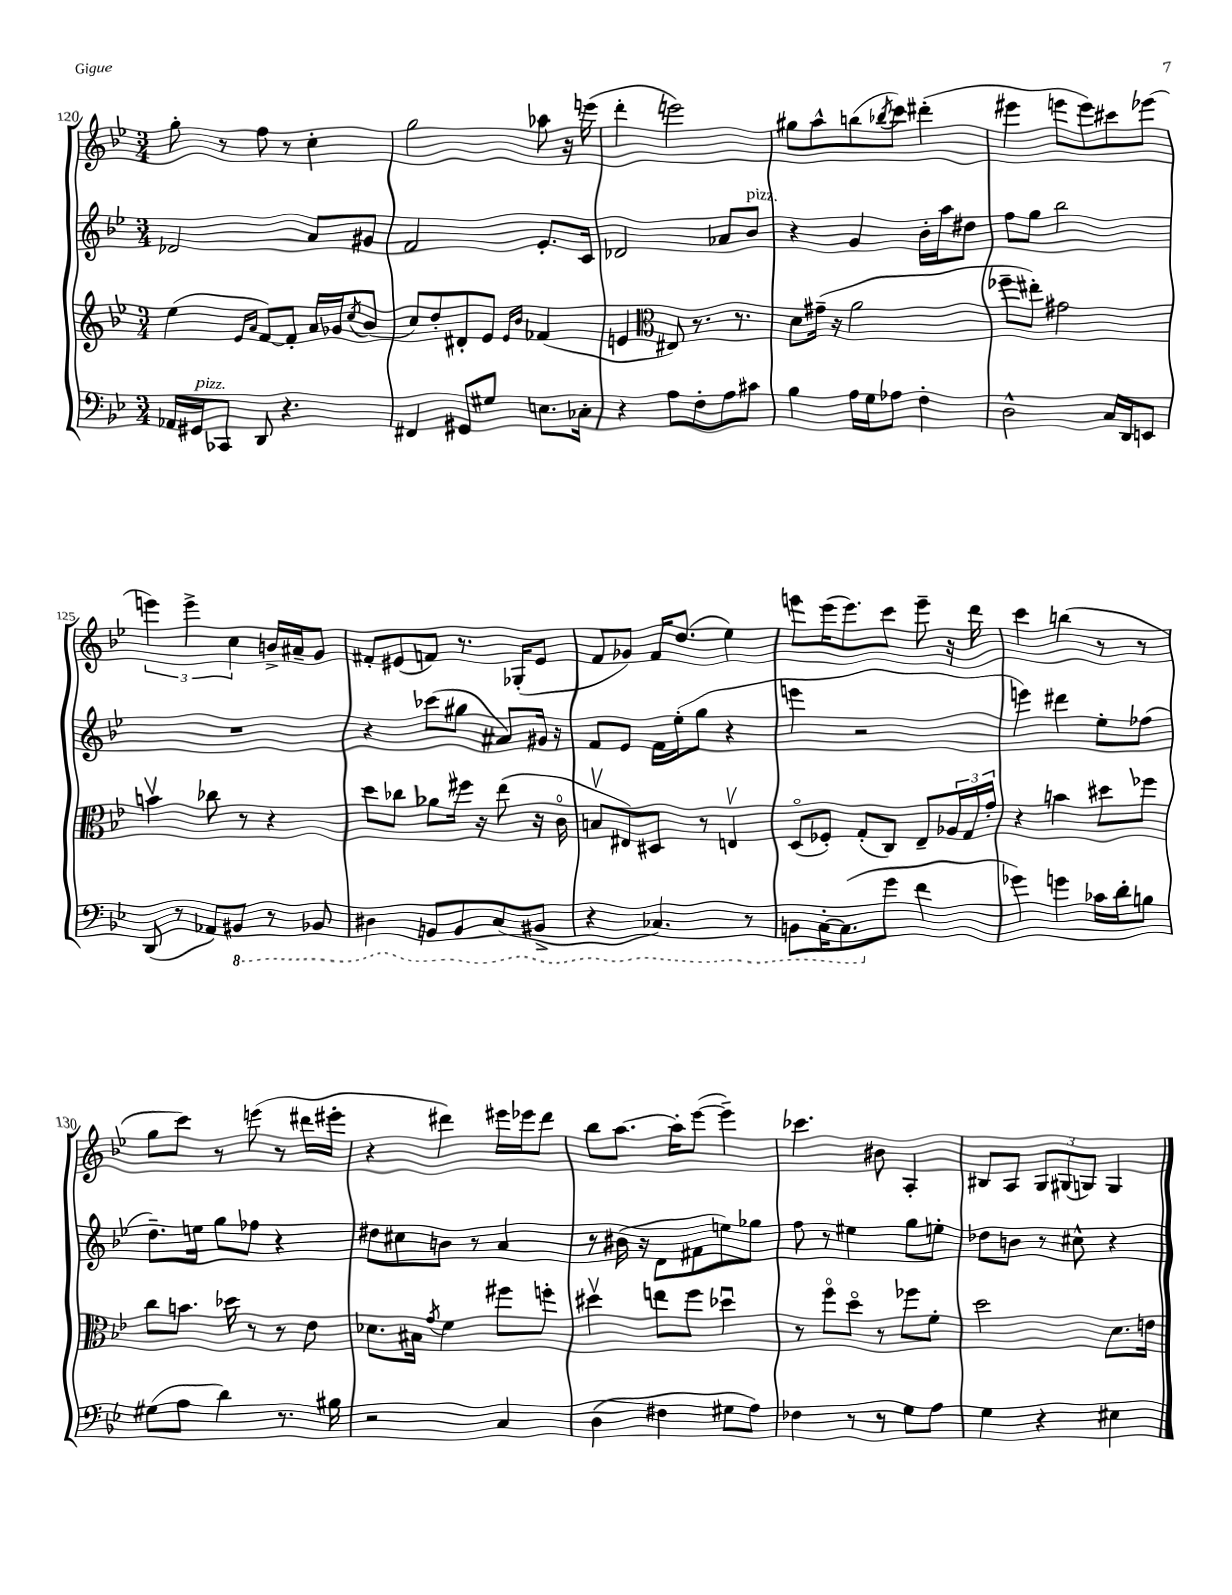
<<
\new StaffGroup <<
\new Staff = "s0" {
    \clef treble \key bes \major \numericTimeSignature \time 3/4
    g''8-. r8 f''8 r8 c''4-. |
    g''2 aes''8 r16 e'''16( |
    d'''4-. e'''2) |
    gis''8 a''8-^ b''8( \acciaccatura { bes''8 } c'''8) dis'''4-.( |
    eis'''4 e'''8 e'''8) cis'''8 ees'''8( |
    \tuplet 3/2 { e'''4) e'''4-> c''4 } b'16-> ais'16-- g'8 |
    fis'8-. eis'8( f'8) r8. ges16-.( eis'8 |
    f'8 ges'8) f'16 d''8.( ees''4) |
    e'''8 e'''16( e'''8.) c'''8 e'''8-- r16 d'''16 |
    c'''4 b''4( r8 r8 |
    g''8 c'''8) r8 e'''8( r8 dis'''16 eis'''16-. |
    r4 dis'''4) eis'''16 ees'''16 dis'''8 |
    bes''8 a''8.~ a''16-. ees'''8~( ees'''4--) |
    ces'''4. bis'8 a4-. |
    bis8 a8 \tuplet 3/2 { g8 gis8( g8) } g4 \bar "|." |
}
\new Staff = "s1" {
    \clef treble \key bes \major \numericTimeSignature \time 3/4
    des'2 a'8 gis'8 |
    f'2 ees'8.-. c'16 |
    des'2 aes'8 bes'8^\markup { \italic "pizz." } |
    r4 g'4 bes'16-. a''16 dis''8 |
    f''8 g''8 bes''2 |
    R2. |
    r4 ces'''8( gis''8 ais'8) gis'16 r16 |
    f'8 ees'8 f'16 ees''16-.( g''8 r4 |
    e'''4 r2 |
    e'''4) dis'''4 ees''8-. fes''8( |
    d''8.--) e''16 g''8 fes''8 r4 |
    dis''8 cis''8 b'8 r8 a'4 |
    r8 bis'16( r16 d'8 fis'8 e''8) ges''8 |
    f''8 r8 eis''4 g''8 e''8-. |
    des''8 b'8 r8 cis''8-^ r4 \bar "|." |
}
\new Staff = "s2" {
    \clef treble \key bes \major \numericTimeSignature \time 3/4
    ees''4( \grace { ees'16 a'16 } f'8~) f'8-. a'16 ges'16 \acciaccatura { c''8 } bes'8( |
    c''8) d''8-. dis'8-. ees'8 \grace { ees'16 bes'16 } fes'4( |
    e'4 \clef alto eis8) r8. r8. |
    d'8 gis'16--( r16 a'2 |
    fes''8-- eis''8-.) gis'2 |
    b'4\upbow ces''8 r8 r4 |
    d''8 ces''8 aes'8 fis''16 r16 ees''8( r16 c'16\flageolet |
    b8\upbow eis8) dis8 r8 e4\upbow |
    d8\flageolet( fes8-.) g8-.( c8) ees8-- \tuplet 3/2 { aes16 g16 g'16-. } |
    r4 b'4 dis''8 fes''8 |
    c''8 b'8. des''16 r8 r8 ees'8 |
    des'8. bis16 \acciaccatura { g'8 } f'4 fis''8 f''8-. |
    dis''4\upbow e''8 f''8 des''4\downbow |
    r8 f''8\flageolet d''8\flageolet r8 fes''8 f'8-. |
    d''2 d'8. e'16 \bar "|." |
}
\new Staff = "s3" {
    \clef bass \key bes \major \numericTimeSignature \time 3/4
    aes,16 gis,16^\markup { \italic "pizz." } ces,8 d,8 r4. |
    fis,4 gis,8 gis8 e8. ces16-. |
    r4 a8 f8-. a8 cis'8 |
    bes4 a16 g16 aes8 f4-. |
    d2-^ c16 d,16 e,8 |
    d,8( r8 aes,8) \ottava #-1 bis,,8 r8 bes,,8 |
    dis,4 b,,8 b,,8 c,8( bis,,8-> |
    r4 ces,4.) r8 |
    b,,8 c,16~-. c,8.( \ottava #0 g'8 f'4 |
    ges'4) g'4 ces'16 d'16-. b8 |
    gis8( a8 d'4) r8. bis16 |
    r2 c4 |
    d4( fis4 gis8 a8) |
    fes4 r8 r8 g8 a8 |
    g4 r4 eis4 \bar "|." |
}
>>
>>
\layout { \context { \Score currentBarNumber = #120 } }
